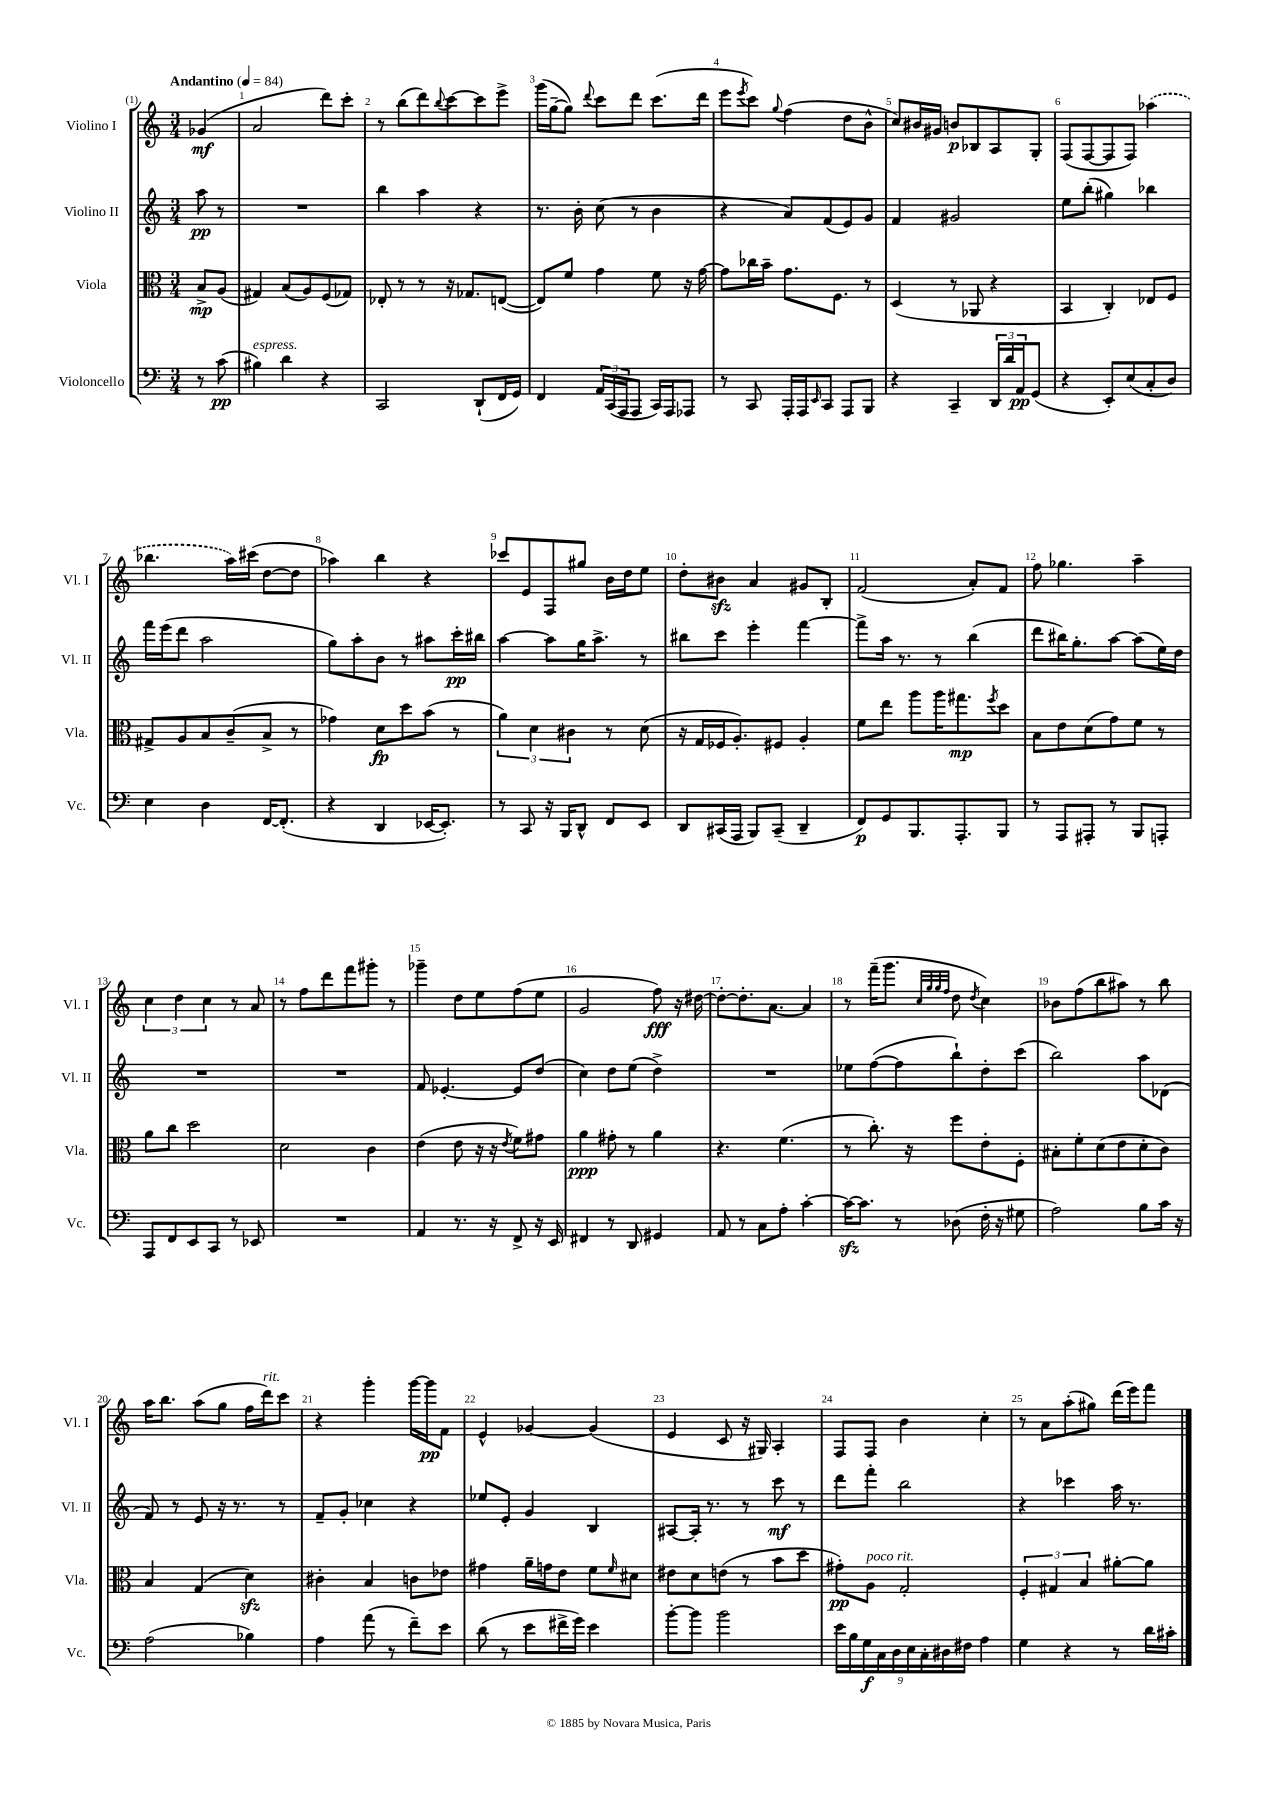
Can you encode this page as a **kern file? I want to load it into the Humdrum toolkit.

**kern	**kern	**kern	**kern
*staff4	*staff3	*staff2	*staff1
*clefF4	*clefC3	*clefG2	*clefG2
*k[]	*k[]	*k[]	*k[]
*M3/4	*M3/4	*M3/4	*M3/4
*MM84	*MM84	*MM84	*MM84
8r	8B^/L	8aa\	(4g-/
(8c\	(8A/J	8r	.
=	=	=	=
4B#\)	4G#/)	2.r	2a/
4d\	(8B/L	.	.
.	8A/)	.	.
4r	(8F/	.	8ddd\L)
.	8G-/J)	.	8ccc'\J
=	=	=	=
2CC/	8E-'/	4bb\	8r
.	8r	.	(8bb\L
.	8r	4aa\	8ddd\)
.	.	.	8qqbb/
.	16r	.	[8ccc\
.	8.G-/L	.	.
(8DD`/L	.	4r	8ccc\]
16FF/L	([8E/J	.	8eee^\J
16GG/JJ)	.	.	.
=	=	=	=
4FF/	8E/]L)	8.r	(16ggg\LL
.	.	.	[16gg~\J
.	8f/J	.	8gg\]J)
.	.	16b'\	.
.	.	.	8qqddd/
24AA/LL	4g\	(8cc\	8ccc\L
(24CC/	.	.	.
24AAA/J	.	.	.
8AAA/J	.	8r	8ddd\J
16CC/LL)	8f\	4b\	(8.ccc\L
16AAA/J	.	.	.
8AAA-/J	16r	.	.
.	[16g\	.	16ddd\Jk
=	=	=	=
8r	8g\]L	4r	8eee\L
.	.	.	8qeee/
8CC/	16cc-\L	.	8ccc\J)
.	16b~\JJ	.	.
.	.	.	8qqgg/
16AAA'/LL	8.g\L	8a/L)	(4ff\
16AAA/J	.	.	.
16qqEE/	.	.	.
8CC/J	.	(8f/	.
.	8.F\J	.	.
8AAA/L	.	8e/)	8dd\L
8BBB/J	8r	8g/J	8b^^\J
=	=	=	=
4r	(4D/	4f/	8cc/L)
.	.	.	16b#/L
.	.	.	16g#/JJ
4CC~/	8r	2g#/	8b/L
.	8AA-/	.	8B-/
24DD/LL	4r	.	8A/
24d/	.	.	.
24AA/J	.	.	.
(8GG/J	.	.	8G'/J
=	=	=	=
4r	4BB/	8ee\L	(8F/L
.	.	(8bb'\J	[8F/
8EE'/L)	4C'/)	4gg#\)	8F/]
(8E/	.	.	8F/J)
8C'/	8E-/L	4bb-\	(4aa-\
8D/J)	8F/J	.	.
=	=	=	=
4E\	8G#^/L	16fff\LL	4.bb-\
.	.	(16eee\J	.
.	8A/	8ddd\J	.
4D\	8B/	2aa\	.
.	(8c~/	.	16aa\LL)
.	.	.	(16ccc#\JJ
[16FF/LK	8B^/J	.	[8dd\L
(8.FF'/]J	.	.	.
.	8r	.	8dd\]J
=	=	=	=
4r	4g-\)	8gg\L)	4aa-\)
.	.	8aa'\	.
4DD/	8d\L	8b\J	4bb\
.	8dd\	8r	.
[16EE-/LK	(8b\J	8aa#\L	4r
8.EE-'/]J)	.	.	.
.	8r	16ccc'\L	.
.	.	16bb#\JJ	.
=	=	=	=
8r	6a\)	[4aa\	8ccc-/L
8CC/	.	.	8e/
.	6d\	.	.
16r	.	8aa\]L	8F/
16BBB/LK	.	.	.
.	6c#\	.	.
8DD^^/J	.	16gg\K	8gg#/J
.	.	8.aa^\J	.
8FF/L	8r	.	16b\LL
.	.	.	16dd\J
8EE/J	(8d\	8r	8ee\J
=	=	=	=
8DD/L	16r	8bb#\L	8dd'\L
.	16G/LL	.	.
(16CC#/L	16F-/J	8ccc\J	8b#\J
16AAA/JJ	8.A'/)	.	.
8BBB/L)	.	4eee'\	4a/
(8CC#~/J	8F#/J	.	.
4DD~/	4A'/	[4fff\	8g#/L
.	.	.	8B'/J
=	=	=	=
8FF/L)	8f\L	8fff^\]L	(2f/
8GG/	8ee\J	16aa\Jk	.
.	.	8.r	.
8.BBB/	8aa\L	.	.
.	16aa\K	8r	.
8.AAA'/	8.gg#\	.	.
.	.	(4bb\	8a'/L)
.	8qff/	.	.
8BBB/J	8dd\J	.	8f/J
=	=	=	=
8r	8B\L	8ddd\L	8ff\
8AAA/L	8e\	16bb#\K)	4.gg-\
.	.	8.gg'\	.
8AAA#'/J	(8d\	.	.
8r	8g\)	[8aa\J	.
8BBB/L	8f\J	(8aa\]L	4aa~\
8AAA'/J	8r	16ee\L)	.
.	.	16dd\JJ	.
=	=	=	=
8AAA/L	8a\L	2.r	6cc\
8FF/	8cc\J	.	.
.	.	.	6dd\
8EE/	2dd\	.	.
.	.	.	6cc\
8CC/J	.	.	.
8r	.	.	8r
8EE-/	.	.	8a/
=	=	=	=
2.r	2d\	2.r	8r
.	.	.	8ff\L
.	.	.	8ddd\
.	.	.	8fff\
.	4c\	.	8ggg#'\J
.	.	.	8r
=	=	=	=
4AA/	(4e\	8f/	4ggg-~\
.	.	[4.e-'/	.
8.r	8e\	.	8dd\L
.	16r	.	8ee\
16r	16r	.	.
.	8qe/	.	.
8FF^/	8f\L)	8e-/]L	(8ff\
16r	8g#\J	(8dd/J	8ee\J
16EE/	.	.	.
=	=	=	=
4FF#/	4a\	4cc\)	2g/
8r	8g#'\	8dd\L	.
8DD/	8r	(8ee\J	.
4GG#/	4a\	4dd^\)	8ff\)
.	.	.	16r
.	.	.	[16dd#\
=	=	=	=
8AA/	4.r	2.r	8dd#'\_L
8r	.	.	8.dd#'\]
8C\L	.	.	.
.	.	.	[8.a\J
8A'\J	(4.f\	.	.
[4c'\	.	.	4a/]
=	=	=	=
16c\_LK	8r	8ee-\L	8r
8.c\]J	.	.	.
.	8.cc'\)	([8ff\	(16fff~\LK
.	.	.	8.ggg\J
8r	.	8ff\]	.
.	16r	.	.
.	.	.	32qqcc/LLL
.	.	.	32qqgg/
.	.	.	32qqgg/
.	.	.	32qqff/JJJ
(8D-\	8ff\L	8bb`\)	8dd\
.	.	.	8qdd/
16F'\	8e'\	8dd'\	4cc\)
16r	.	.	.
8G#\	8F'\J	(8ccc\J	.
=	=	=	=
2A\)	8B#'\L	2bb\)	8b-\L
.	8f'\	.	(8ff\
.	(8d\	.	8bb\
.	8e\	.	8aa#\J)
8B\L	8d'\	8aa\L	8r
16c\Jk	8c\J)	(8d-\J	8bb\
16r	.	.	.
=	=	=	=
(2A\	4B/	8f/)	16aa\LK
.	.	.	8.bb\J
.	.	8r	.
.	(4G/	8e/	(8aa\L
.	.	16r	8gg\J
.	.	8.r	.
4B-\)	4d\)	.	16ff\LL
.	.	.	16ddd\J)
.	.	8r	8ccc\J
=	=	=	=
4A\	4c#'\	8f~/L	4r
.	.	8g'/J	.
(8a\	4B/	4cc-\	4ggg'\
8r	.	.	.
8f~\L)	8c\L	4r	[16ggg\LL
.	.	.	16ggg\]J
8e\J	8e-\J	.	8f\J
=	=	=	=
(8d\	4g#\	8ee-/L	4e^^/
8r	.	8e'/J	.
8e\L	16a~\LL	4g/	[4g-/
.	16g\J	.	.
16f#^\L	8e\J	.	.
16g\JJ)	.	.	.
4e\	8f\L	4B/	(4g-/]
.	16qqf/	.	.
.	8d#\J	.	.
=	=	=	=
[8b'\L	8e#\L	[8A#/L	4e/
8b\]J	8d\	16A#'/]Jk	.
.	.	8.r	.
2b\	(8e\J	.	8c/
.	8r	8r	16r
.	.	.	16G#/)
.	8b\L	8ccc\	4A'/
.	8dd\J	8r	.
=	=	=	=
18e\LL	8g#'\L)	8ddd\L	8F/L
18B\	.	.	.
18G\	.	.	.
.	8A\J	8fff'\J	8F/J
18C\	.	.	.
18D\	.	.	.
.	2G'/	2bb\	4b\
18E\	.	.	.
18C'\	.	.	.
18D#\	.	.	.
18F#\JJ	.	.	.
4A\	.	.	4cc'\
=	=	=	=
4G\	6F'/	4r	8r
.	.	.	8a\L
.	6G#/	.	.
4r	.	4ccc-\	(8aa'\
.	6B/	.	.
.	.	.	8gg#\J)
8r	[8a#'\L	16aa\	(16ddd\LL
.	.	8.r	16eee\J)
16d\LL	8a#\]J	.	8fff\J
16c#'\JJ	.	.	.
==	==	==	==
*-	*-	*-	*-
